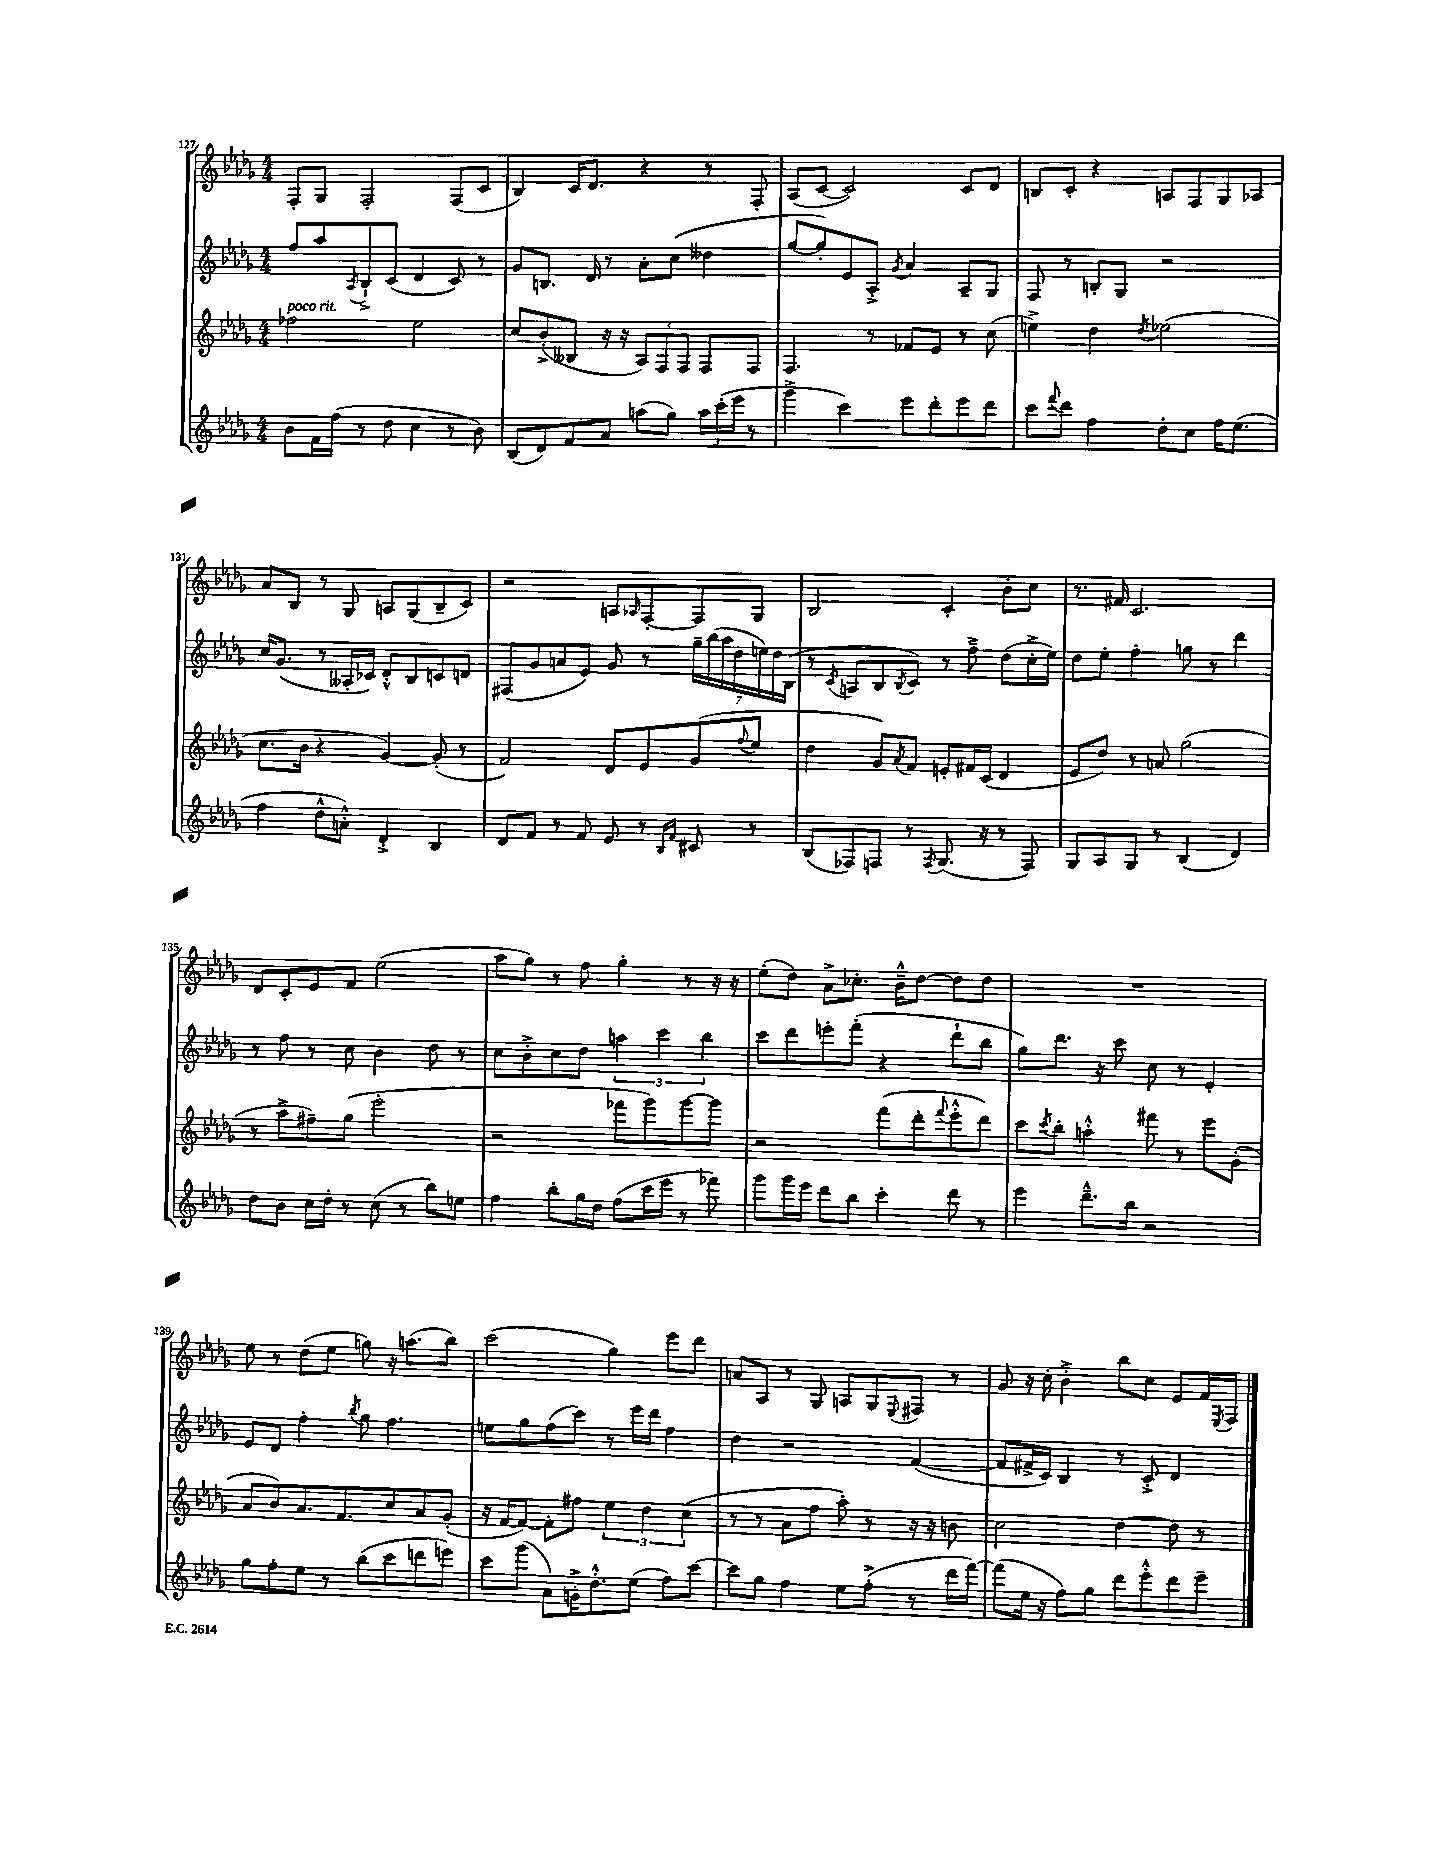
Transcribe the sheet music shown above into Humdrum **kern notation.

**kern	**kern	**kern	**kern
*part4	*part3	*part2	*part1
*staff4	*staff3	*staff2	*staff1
*clefG2	*clefG2	*clefG2	*clefG2
*k[b-e-a-d-g-]	*k[b-e-a-d-g-]	*k[b-e-a-d-g-]	*k[b-e-a-d-g-]
*M4/4	*M4/4	*M4/4	*M4/4
=127	=127	=127	=127
!	!LO:TX:a:i:t=poco rit.	!	!
8b-\L	2ff-X\	8ff/L	8F'/L
16f\L	.	8aa-/	8G-/J
(16ff\JJ	.	.	.
.	.	8qA-/	.
8r	.	8B-`^/	2F'/
8dd-\	.	(8c/J	.
4cc\	2ee-\	4d-/	.
8r	.	8c/)	(8F/L
8b-\)	.	8r	8c/J
=128	=128	=128	=128
(8B-/L	8cc/L	8g-/L	4B-/)
8d-/)	(8b-'^/	8.Bn/J	.
8f/	8B--X/J	.	16c/KL
.	.	16d-/	8.d-/J
8a-/J	16r	8r	.
.	16r	.	.
(8aan\L	12A-/L)	8a-'\L	4r
.	12F/	.	.
8gg-\J)	.	(8cc\J	.
.	12F/J	.	.
24aa\LL	8F/L	4dd--X\	8r
(24ccc'\	.	.	.
24eee-\JJ	.	.	.
8r	8F/J	.	8F'/
=129	=129	=129	=129
4ggg-^\	4.F/	[8gg-/L	(8A-/L
.	.	8gg-'/])	[8c/J
4ccc\)	.	8e-/	2c/])
.	8r	8A-'^/J	.
.	.	8qg-/	.
8eee-\L	8f-X/L	4a-/	.
8ddd-'\	8e-/J	.	.
8eee-\	8r	8A-~/L	8c/L
8ddd-\J	(8cc\	8G-/J	8d-/J
=130	=130	=130	=130
8ccc\L	4een^\)	8F/	8Bn/L
8qqfff/	.	.	.
8ddd-\J	.	8r	8c'/J
4ff\	4dd-\	8Bn'/L	4r
.	.	8G-/J	.
.	8qdd-/	.	.
8dd-'\L	(2ee-X\	2r	8An/L
8cc\J	.	.	8F/
16ff\KL	.	.	8G-/
(8.ee-\J	.	.	.
.	.	.	8A-X/J
!!LO:LB:g=z
=131	=131	=131	=131
4ff\	8.cc\L	16cc/KL	8a-/L
.	.	(8.g-/J	.
.	.	.	8B-/J
.	16b-\Jk	.	.
8dd-^^\L	4r	8r	8r
8an'^^\J)	.	16A--X'/LL	8G-/
.	.	16c-X/JJ)	.
4d-'^/	[4g-/)	8d-'^^/L	8An/L
.	.	8B-/	(8G-/
4B-/	(8g-'/]	8cn/	8B-~/
.	8r	8dn/J	8c/J)
=132	=132	=132	=132
8d-/L	2f/)	(8F#X/L	2r
8f/J	.	8g-/	.
8r	.	8an/	.
8f/	.	8e-/J)	.
8e-/	8d-/L	8g-/	8An/L
.	.	.	16qqA-X/
8r	8e-/	8r	[8F'/
16qqB-/LL	.	.	.
16qqf/JJ	.	.	.
8c#X/	(8g-/	28gg-~\LL	8F/]
.	.	(28bb-\	.
.	.	28aa-\	.
.	.	28dd-\	.
.	8qqff/	.	.
8r	8ee-/J	.	8G-/J
.	.	28een\)	.
.	.	28dd-\	.
.	.	(28B-\JJ	.
=133	=133	=133	=133
(8B-/L	4dd-\	8r	2B-/
.	.	8qc/	.
8F-X/)	.	8An/L	.
8Fn/J	8g-/L)	8B-/	.
.	8qa-/	8qB-/	.
8r	8f/J	8c/J)	.
8qF/	.	.	.
(8.G-/	8en'/L	8r	4c'/
.	16f#X/L	8ff~^\	.
16r	(16c/JJ	.	.
8r	4d-/	(8dd-\L	8b-'\L
8F/)	.	16cc'^\L	8cc\J
.	.	16ee-\JJ)	.
=134	=134	=134	=134
8G-/L	8e-/L	8dd-\L	8.r
8A-/	8dd-/J)	8ee-'\J	.
.	.	.	16f#X/
8G-/J	8r	4ff'\	2.c/
8r	8an/	.	.
(4B-/	(2gg-\	8ggn\	.
.	.	8r	.
4d-/)	.	4ddd-\	.
!!LO:LB:g=z
=135	=135	=135	=135
8dd-\L	8r	8r	8d-/L
8b-\J	8aa-^\L	8ff\	8c'/
16cc\LL	8ff#X~\)	8r	8e-/
16dd-'\JJ	.	.	.
8r	(8gg-\J	8cc\	8f/J
(8cc\	2eee-'\	4b-\	(2ee-\
8r	.	.	.
8bb-\L)	.	8dd-\	.
8een\J	.	8r	.
=136	=136	=136	=136
4ff\	2r	8cc\L	8aa-\L
.	.	8b-'^\	8gg-\J)
8bb-'\L	.	8cc\	8r
16gg-\L	.	8dd-\J	8ff\
16dd-\JJ	.	.	.
(8ff\L	8fff-X\L	6aan\	4gg-'\
16ccc\L	8ggg-\)	.	.
.	.	6ccc\	.
16eee-\JJ	.	.	.
8r	[8ggg-\	.	8r
.	.	6bb-\	.
8fff-X\)	8ggg-\J]	.	16r
.	.	.	16r
=137	=137	=137	=137
8ggg-\L	2r	8ccc\L	(8ee-'\L
16ggg-\L	.	8ddd-\	8dd-\J)
16eee-\JJ	.	.	.
8ddd-\L	.	8eeen'\	8a-^\L
8bb-\J	.	(8fff'\J	8.cc-X'\J
4ccc'\	(8fff\L	4r	.
.	.	.	16b-~^^\KL
.	8ddd-'\	.	[8dd-\J
.	8qqfff/	.	.
8ddd-\	8eee-'^^\	8ddd-`\L	8dd-\L]
8r	8ddd-\J)	8bb-\J	8dd-\J
=138	=138	=138	=138
4eee-\	8ccc\L	8gg-\L)	1r
.	8qccc/	.	.
.	8bb-'\J	8.ddd-\J	.
8.ddd-~^^\L	4aan'^^\	.	.
.	.	16r	.
.	.	8ccc\	.
16bb-\Jk	.	.	.
2r	8fff#X\	8cc\	.
.	8r	8r	.
.	8eee-\L	4e-'/	.
.	(8g-'\J	.	.
!!LO:LB:g=z
=139	=139	=139	=139
8gg-\L	8a-/L	8e-/L	8ee-\
8ff'\	8b-/)	8d-/J	8r
8ee-\J	8.a-/	4ff'\	(8dd-\L
8r	.	.	8ee-\J
.	8.f/	.	.
.	.	8qbb-/	.
(8bb-\L	.	8gg-\	8ggn\)
8ccc\	8cc/	4.ff\	16r
.	.	.	(8.aan\L
8dddn\	8a-/	.	.
8eeen\J)	(8g-'/J	.	8bb-\J)
=140	=140	=140	=140
8ccc\L	16r	8een\L	(2ccc\
.	[16f/KL	.	.
(8ggg-\J	8f/J_)	8gg-\	.
8a-\L)	8f'\L]	(8ff\	.
16gn'^\K	8ff#X\J	8ccc\J)	.
8.dd-'^^\	.	.	.
.	6ee-\	8r	4gg-\)
(8ee-\J	.	16eee-\LL	.
.	6dd-\	.	.
.	.	16ddd-\JJ	.
8ff\L)	.	4ff\	8eee-\L
.	(6cc\	.	.
[8ccc\J	.	.	8ddd-\J
=141	=141	=141	=141
8ccc\L]	8r	4dd-\	8an/L
8gg-\J	8r	.	8A-/J
4ff\	8a-\L	2r	8r
.	8ff\J	.	8G-/
8ee-\L	8aa-'\)	.	8An/L
(8ff'^\J	8r	.	8G-/
.	.	.	8qqE-/
8r	16r	([4f/	8F#X/J
.	16r	.	.
16ddd-\LL	8bn\	.	8r
[16fff\JJ)	.	.	.
=142	=142	=142	=142
(8fff\L]	2cc\	8f/L]	8g-/
16ee-\Jk	.	16f#X^/L	16r
16r	.	16c/JJ)	16cc'\
8ff\L)	.	4B-/	4b-'^\
8gg-\J	.	.	.
8ddd-\L	[4dd-\	8r	8bb-\L
8eee-'^^\	.	8c'^/	8cc\J
8ddd-\	8dd-\]	4d-/	8e-/L
8eee-~\J	8r	.	16f/L
.	.	.	8qE-/
.	.	.	16F/JJ
==	==	==	==
*-	*-	*-	*-
